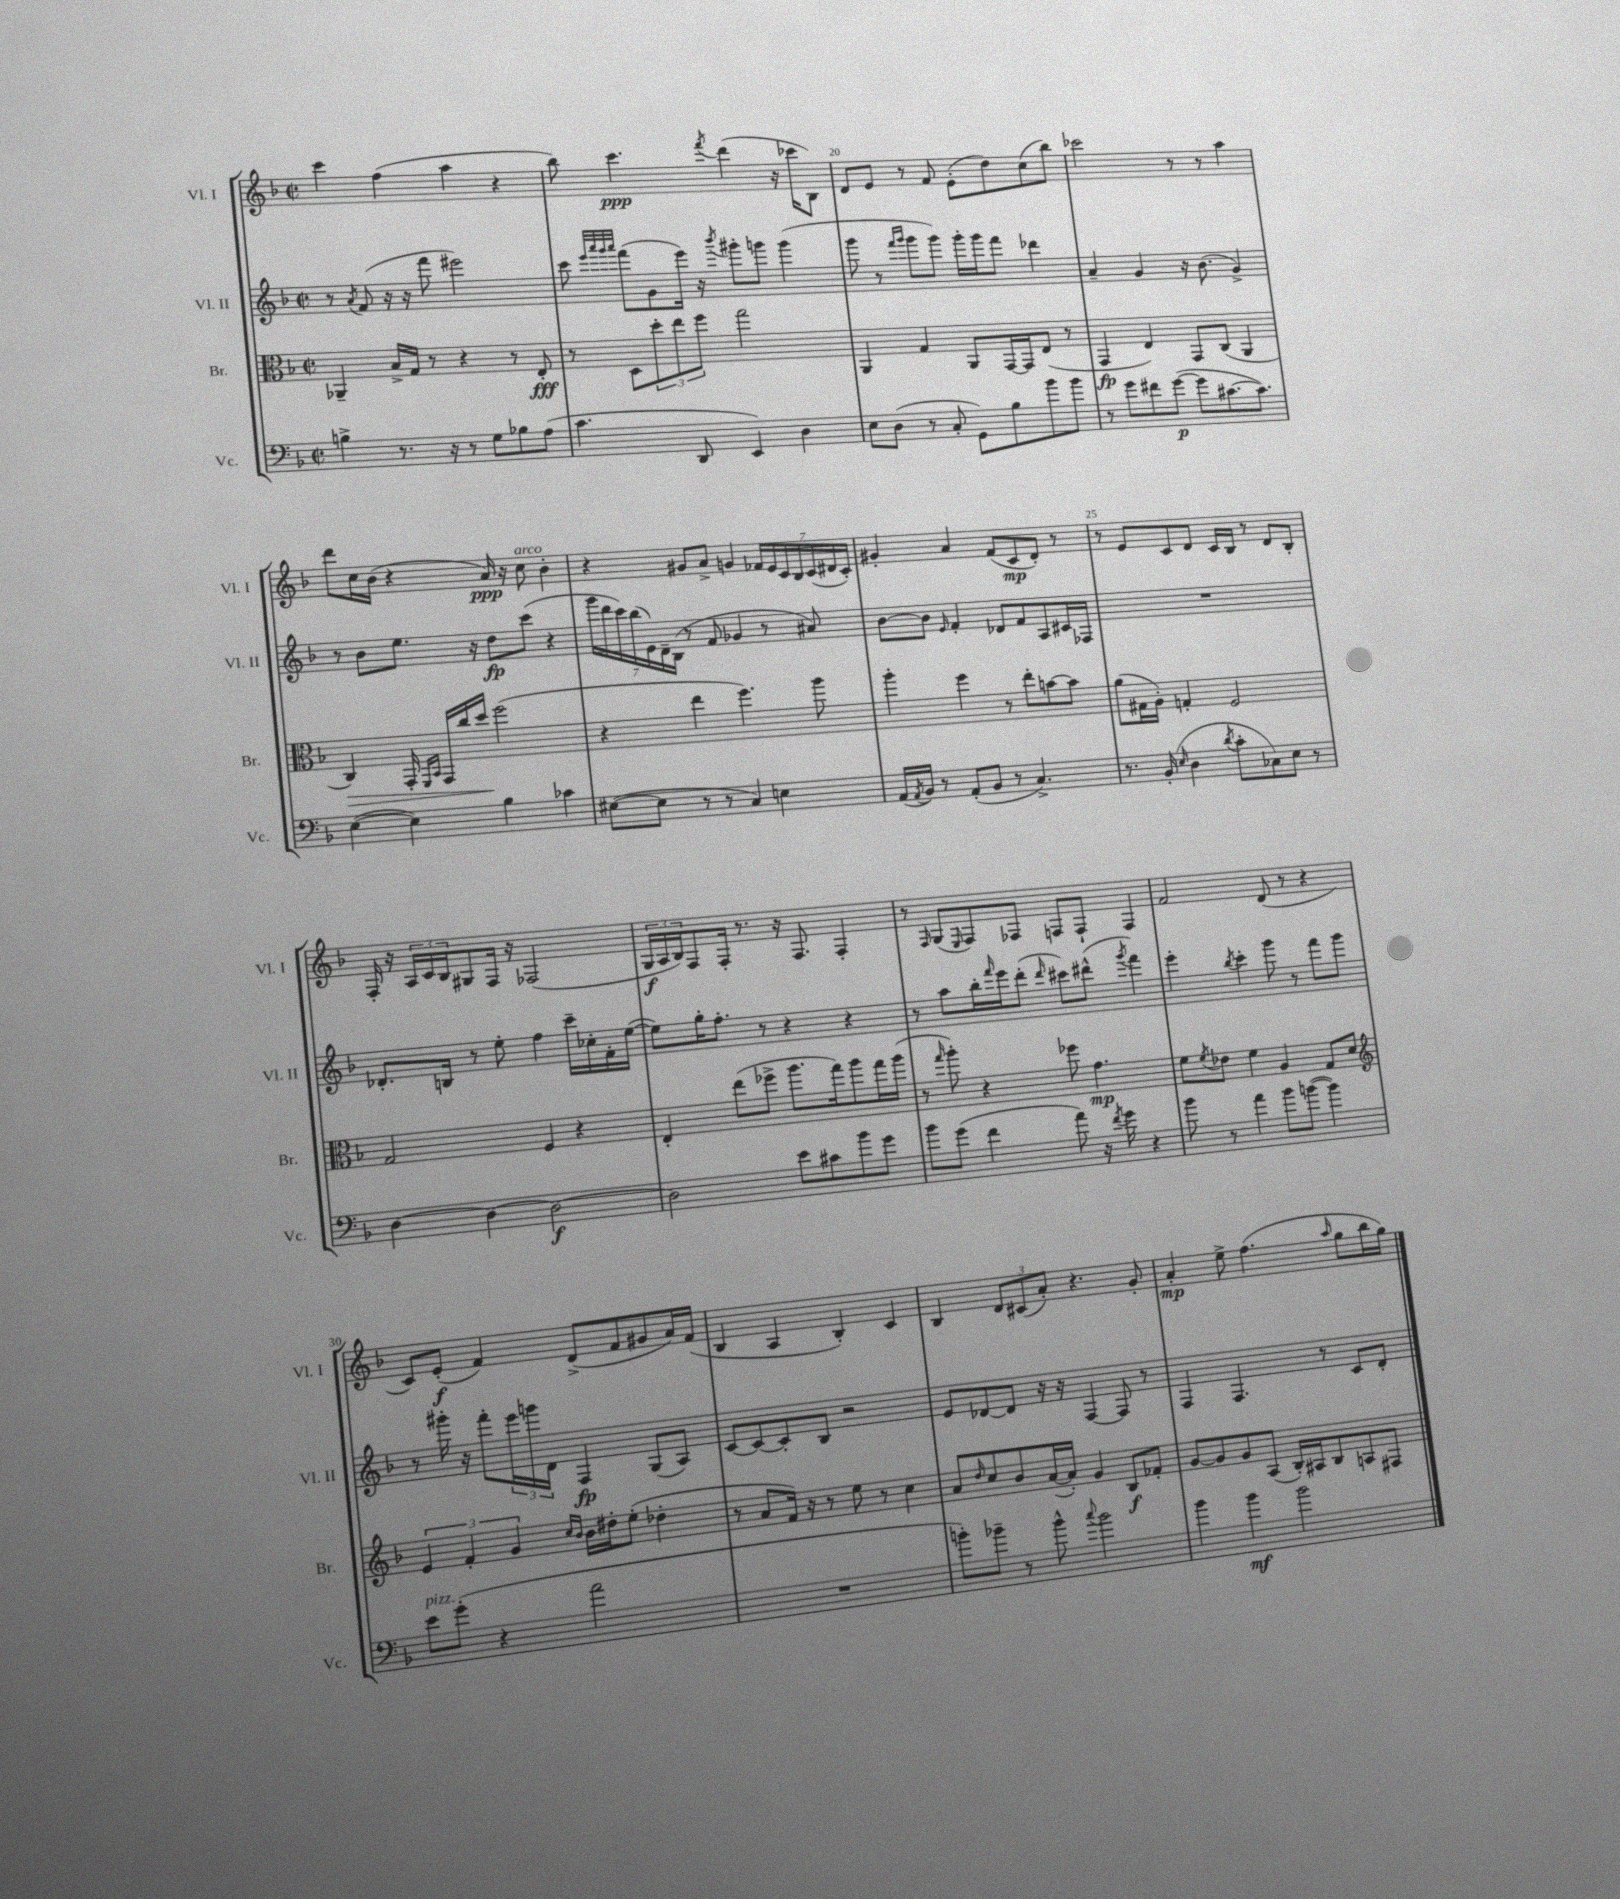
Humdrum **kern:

**kern	**kern	**kern	**kern
*staff4	*staff3	*staff2	*staff1
*clefF4	*clefC3	*clefG2	*clefG2
*k[b-]	*k[b-]	*k[b-]	*k[b-]
*M2/2	*M2/2	*M2/2	*M2/2
*met(c|)	*met(c|)	*met(c|)	*met(c|)
4B^\	4AA-~/	8r	4ccc\
.	.	8qa/	.
.	.	(8f/	.
8.r	16B-^/LL	16r	(4ff\
.	16G/JJ	16r	.
.	8r	8fff\	.
16r	.	.	.
8r	4r	2eee#\)	4aa\
8G\L	.	.	.
8B-\	8r	.	4r
(8A\J	8E'/	.	.
=	=	=	=
4.c\	8r	8ccc\	8bb-\)
.	.	32qqeee/LLL	.
.	.	32qqaaa/	.
.	.	32qqggg/	.
.	.	32qqaaa/JJJ	.
.	8D\L	(8fff\L	4.ccc\
.	12dd'\	8g\	.
.	12ee\	.	.
8DD/	.	16eee\Jk)	.
.	12ff\J	.	.
.	.	16r	.
.	.	8qbbb-/	8qfff/
4EE/)	2gg\	8ggg#'\L	(4ddd\
.	.	8ggg\J	.
4D\	.	(4ggg\	16r
.	.	.	16ccc-\LK
.	.	.	8B-\J)
=	=	=	=
8E\L	4AA/	8ggg\	8d/L
(8D\J	.	8r	8e/J
.	.	16qqfff/LL	.
.	.	16qqggg/JJ	.
8r	4G/	8ggg\L	8r
8C'/	.	8ggg\J)	8f/
8GG\L)	8AA/L	16ggg'\LL	(8e'\L
.	.	16ggg\J	.
8B-\	[16GG/L	8fff\J	8dd\)
.	16GG/]J	.	.
8b-\	(8E/J	4ddd-\	(8cc\
8b-\J	8r	.	8bb-\J)
=	=	=	=
8r	4GG/	4a~/	2ccc-\
8g\L	.	.	.
8f#\	4E/)	4g/	.
([8g\J	.	.	.
8g\]L	8GG/L	16r	8r
.	.	(8.b-\	.
[8.c#\	(8C/J	.	8r
.	4AA/	4g^/)	4aa\
8.c#\]J)	.	.	.
=	=	=	=
([4E\	4C/)	8r	8ddd\L
.	.	8b-\L	16cc\L
.	.	.	(16b-\JJ
4E\])	16GG'/	8.ee\J	4r
.	16qqFF/LL	.	.
.	16qqBB-/JJ	.	.
.	16GG/LL	.	.
.	16cc/	.	.
.	16dd/JJ	16r	.
4B-\	(2ff\	8dd\L	16a/)
.	.	.	16r
.	.	(8ccc\J	8cc\
4c-\	.	4r	4b-'\
=	=	=	=
([8E#\L	4r	28ggg\LL	4r
.	.	28ddd\	.
.	.	28ccc\)	.
.	.	(28bb-\	.
8E#\]J	.	.	.
.	.	28e\)	.
.	.	28d~\	.
.	.	(28B-\JJ	.
8r	4ee\	8r	8g#/L
8r	.	8f/	8a^/J
4C/)	4.ff\)	4g-/	4g/
4E\	.	8r	28f-/LL
.	.	.	28e/
.	.	.	28c/
.	.	.	28B-/
.	8aa\	8a#/)	.
.	.	.	(28c/
.	.	.	28d#/
.	.	.	28c'/JJ)
=	=	=	=
(16AA/LL	4aa'\	[8b-\L	4g#'/
8qAA/	.	.	.
16BB-/JJ)	.	.	.
8r	.	8b-\]J	.
.	.	16qqe/	.
(8AA'/L	4ff\	4f'/	4a/
8BB-/J	.	.	.
8r	8r	8d-/L	(8f/L
4.C^/)	8ee'\L	8f/	8c/
.	[8b\	8A/	8d'/J)
.	8b\]J	16c#/L	8r
.	.	16F-/JJ	.
=	=	=	=
8.r	(8a\L	1r	8r
.	16G#\L	.	8e/L
(16BB-'/	16A'\JJ)	.	.
16qqE/	.	.	.
4D\	4G'/	.	8c/
.	.	.	8d/J
8qd/	.	.	.
8c'\L	2F/	.	16c/LL
.	.	.	16B-/JJ
8C-\)	.	.	8r
8E\J	.	.	8d/L
8r	.	.	8B-'/J
=	=	=	=
[4D\	2G/	8.d-'/L	16F'/
.	.	.	16r
.	.	.	24A/LL
.	.	.	24c/
.	.	16B/Jk	.
.	.	.	24B-/J
4D\_	.	8r	8G#/
.	.	8ee'\	16F/Jk
.	.	.	16r
2D\_	4F/	4ff\	(2F-/
.	4r	16ccc~\LL	.
.	.	16cc-'\	.
.	.	16f'\	.
.	.	([16ee\JJ	.
=	=	=	=
2D\]	4E'/	8ee\]L)	24G/LL
.	.	.	24A/
.	.	.	24B-/J)
.	.	16gg'\K	8F/
.	.	8.ff'\J	.
.	(8ee\L	.	16F'/Jk
.	.	.	8.r
.	8ff-^\J	8r	.
8e\L	8.aa\L	4r	16r
.	.	.	8.F/
8c#\	.	.	.
.	16gg\k)	.	.
8b-\	8aa\	4r	4F'/
8g\J	16gg\L	.	.
.	(16aa\JJ	.	.
=	=	=	=
8b-\L	8r	8r	8r
.	16qqgg/	.	16qqF/
(8g\J	8aa'\)	8aa\L	(8G/L
.	.	.	16qqE/
4f\	4r	16bb-'\L	8F/)
.	.	16qqfff/	.
.	.	16eee\J	.
.	.	(8ddd'\J	8F-/J
.	.	16qqddd/	.
8a\)	8ff-\	8ccc#\L)	8F/L
16r	4.g\	(8ddd#^^\J	8F`/J
8qf/	.	.	.
16g\	.	.	.
.	.	8qggg/	.
4r	.	4fff\)	4F/
=	=	=	=
8b-\	8f\L	4eee'\	2f/
.	8qf/	.	.
8r	8e-\J	.	.
.	.	8qbb-/	.
4a\	4f\	4ccc'\	.
8b-\L	4A/	8ggg\	(8d/
([8b\J	.	8r	8r
4b\])	8G/L	8fff\L	4r
.	8d/J	8ggg\J	.
=	=	=	=
*	*clefG2	*	*
8e\L	6e/	8r	8c/L)
(8g'\J	.	16ggg#'\	(8e'/J
.	6f'/	.	.
.	.	16r	.
4r	.	8fff'\L	4f/)
.	6g/	.	.
.	.	24eee\L	.
.	.	24ggg\	.
.	.	24d\JJ	.
.	16qqcc/LL	.	.
.	16qqb-/JJ	.	.
2a\	16b-\LL	4F/	(8d^/L
.	16dd#'\J	.	.
.	(8ee'\J	.	8f/
.	4dd-'\	(8G/L	8g#/
.	.	8A/J)	16a/L)
.	.	.	(16f/JJ
=	=	=	=
1r	8r	[8c/L	4B-/
.	8a/L	8c/_	.
.	16f/Jk)	8c'/]	4A/
.	16r	.	.
.	8r	8B-/J	.
.	8ee\	2r	4B-'/)
.	8r	.	.
.	4cc\	.	4c/
=	=	=	=
8b'\L)	8a/L	8e/L	4B-/
.	16qqdd/	.	.
8b-~\J	8cc/	[8d-/	.
8r	8b-/	8d-/]J	12d/L
.	.	.	(12c#/
8b-^^\	([16a/L	16r	.
.	.	.	12a'/J)
.	16a'/]JJ)	16r	.
8qqcc/	.	.	.
2b-\	4g/	[4F/	4.r
.	8B-/L	8F/]	.
.	8f-'/J	8r	8g'/
=	=	=	=
4b-\	[8g/L	4F/	4a'/
.	8g/]	.	.
4b-\	8g/	4.F/	8ee^\
.	(8A/J	.	(4.ff\
2b-\	16B-'/LL)	.	.
.	16A#/J	.	.
.	8B-/	8r	.
.	.	.	16qqaa/
.	8A/	8c/L	8gg\L
.	8F#/J	8d'/J	16bb-\L
.	.	.	16gg\JJ)
==	==	==	==
*-	*-	*-	*-
